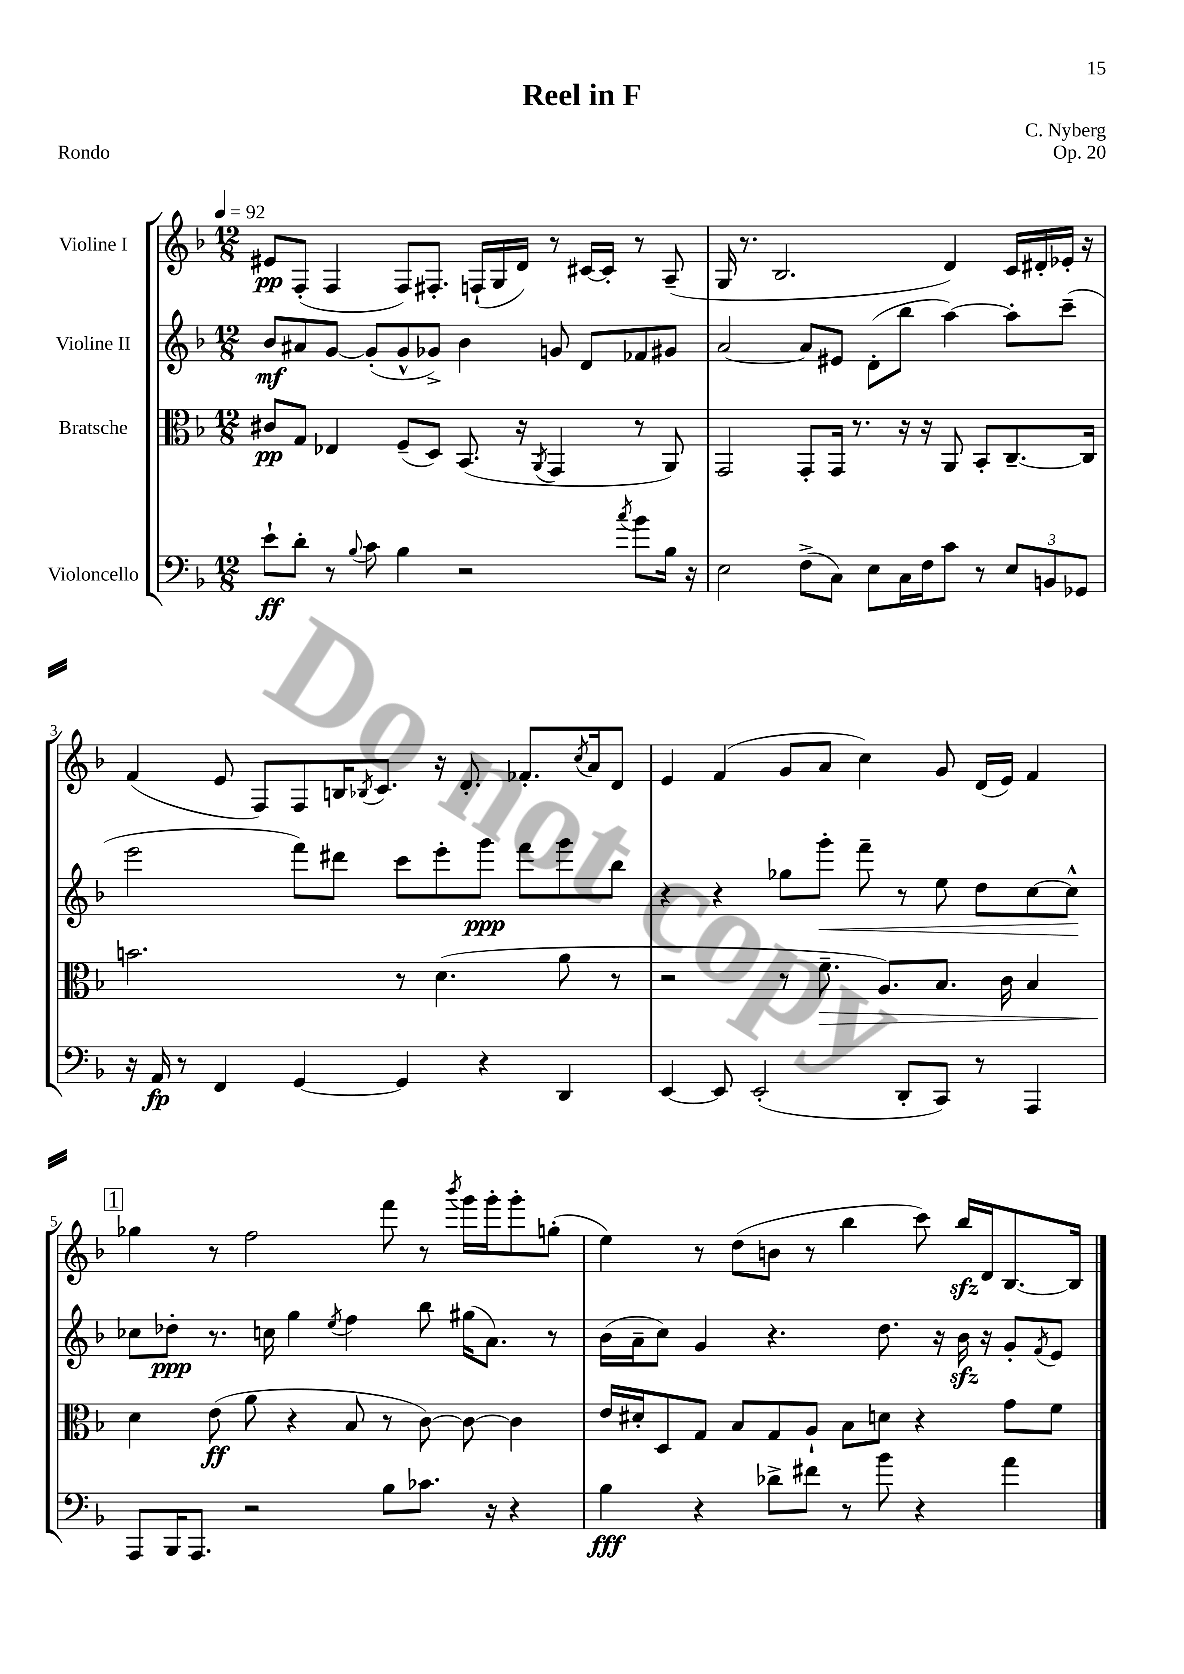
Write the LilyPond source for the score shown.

\header { title = "Reel in F" composer = "C. Nyberg" opus = "Op. 20" piece = "Rondo" }
<<
\new StaffGroup <<
\new Staff = "s0" \with { instrumentName = "Violine I" } {
    \clef treble \key f \major \numericTimeSignature \time 12/8 \tempo 4 = 92
    eis'8\pp f8-.( f4 f8) fis8.-. f16-!( g16 d'16) r8 cis'16~ cis'16-. r8 a8--( |
    g16 r8. bes2. d'4) c'16 dis'16-. ees'16-. r16 |
    f'4( e'8 f8) f8 b16 \acciaccatura { bes8 } c'8. r16 d'8.-. fes'8.-. \acciaccatura { c''8 } a'16 d'8 |
    e'4 f'4( g'8 a'8 c''4) g'8 d'16( e'16) f'4 |
    \mark \markup { \box "1" } ges''4 r8 f''2 f'''8 r8 \acciaccatura { bes'''8 } g'''16 g'''16-. g'''8-. g''8-.( |
    e''4) r8 d''8( b'8 r8 bes''4 c'''8) bes''16\sfz d'16 bes8.~ bes16 \bar "|." |
}
\new Staff = "s1" \with { instrumentName = "Violine II" } {
    \clef treble \key f \major \numericTimeSignature \time 12/8
    bes'8\mf ais'8 g'8~ g'8-.( g'8-^ ges'8->) bes'4 g'8 d'8 fes'8 gis'8 |
    a'2~ a'8 eis'8 d'8-.( bes''8 a''4~) a''8-. c'''8--( |
    e'''2 f'''8) dis'''8 c'''8 e'''8-. g'''8\ppp f'''8 g'''8 bes''8 |
    r4 r4 ges''8 g'''8-.\< f'''8-- r8 e''8 d''8 c''8~ c''8-^\! |
    \mark \markup { \box "1" } ces''8 des''8-.\ppp r8. c''16 g''4 \acciaccatura { e''8 } f''4 bes''8 gis''16( a'8.) r8 |
    bes'16( a'16-- c''8) g'4 r4. d''8. r16 bes'16\sfz r16 g'8-. \acciaccatura { f'8 } e'8 \bar "|." |
}
\new Staff = "s2" \with { instrumentName = "Bratsche" } {
    \clef alto \key f \major \numericTimeSignature \time 12/8
    cis'8\pp g8 ees4 f8--( d8) bes,8.( r16 \acciaccatura { a,8 } g,4 r8 a,8) |
    g,2 g,8-. g,16 r8. r16 r16 a,8 bes,8-. c8.~-- c16 |
    b'2. r8 d'4.( a'8 r8 |
    r2 r8 f'8.--\> a8.) bes8. c'16 bes4 |
    \mark \markup { \box "1" } d'4\! e'8\ff( a'8 r4 bes8 r8 c'8~) c'8~ c'4 |
    e'16 dis'16-. d8 g8 bes8 g8 a8-! bes8 d'8 r4 g'8 f'8 \bar "|." |
}
\new Staff = "s3" \with { instrumentName = "Violoncello" } {
    \clef bass \key f \major \numericTimeSignature \time 12/8
    e'8-!\ff d'8-. r8 \appoggiatura { bes8 } c'8 bes4 r2 \acciaccatura { c''8 } bes'8 bes16 r16 |
    e2 f8->( c8) e8 c16 f16 c'8 r8 \tuplet 3/2 { e8 b,8 ges,8 } |
    r16 a,16\fp r8 f,4 g,4~ g,4 r4 d,4 |
    e,4~ e,8 e,2-.( d,8-. c,8) r8 a,,4 |
    \mark \markup { \box "1" } a,,8 bes,,16 a,,8. r2 bes8 ces'8. r16 r4 |
    bes4\fff r4 des'8-> fis'8 r8 bes'8 r4 a'4 \bar "|." |
}
>>
>>
